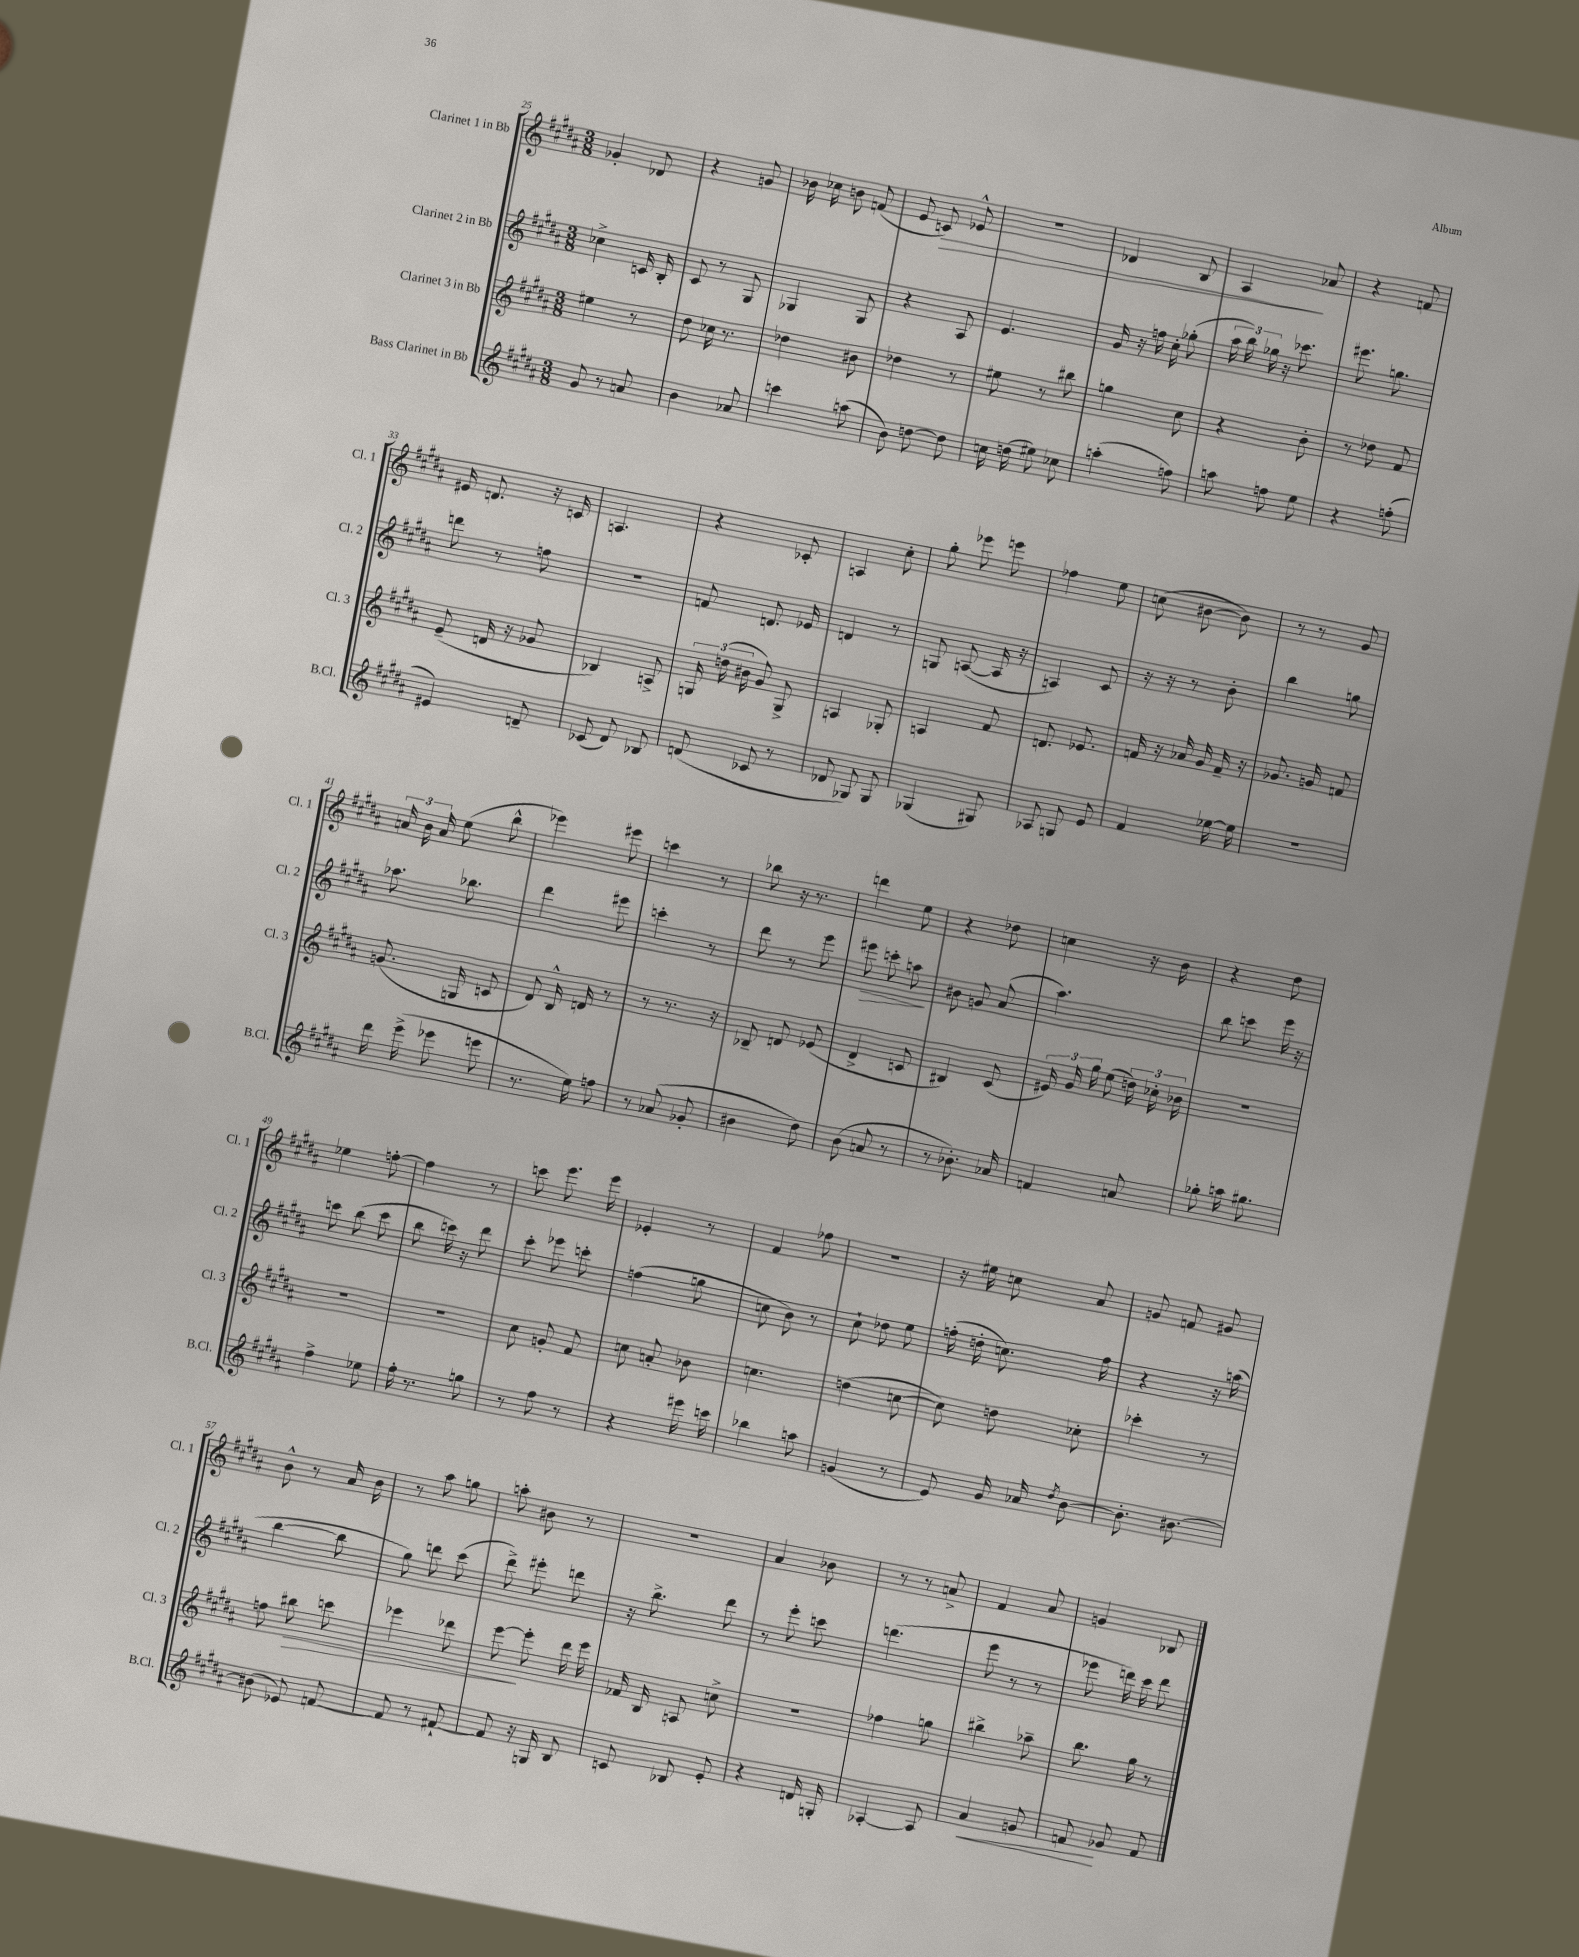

**kern	**kern	**kern	**kern
*staff4	*staff3	*staff2	*staff1
*clefG2	*clefG2	*clefG2	*clefG2
*k[f#c#g#d#a#]	*k[f#c#g#d#a#]	*k[f#c#g#d#a#]	*k[f#c#g#d#a#]
*M3/8	*M3/8	*M3/8	*M3/8
8g#	4ee#	4cc-^	4g-'
8r	.	.	.
8a	8r	16c	8d-
.	.	16B'	.
=	=	=	=
4b	8dd#	8c#	4r
.	16cc-	8r	.
.	8.r	.	.
8a-	.	8G#	8g
=	=	=	=
4ccc	4dd-	4G-	16b-
.	.	.	16cc-
.	.	.	8b
(8aa	8b#	8G-	(8f
=	=	=	=
8b)	4dd-	4r	8e
[8dd	.	.	8c)
8dd]	8r	8A#	8e-^^
=	=	=	=
16cc	8ee#	4.e	4.r
(16dd	.	.	.
8ee#)	8r	.	.
8cc-	8bb#	.	.
=	=	=	=
(4aa'	4gg	16g#	4d-
.	.	16r	.
.	.	16ff	.
.	.	16cc#'	.
8ff)	8cc#	(8gg-'	8B
=	=	=	=
8aa	4r	24aa#	4A#
.	.	24bb)	.
.	.	24gg-	.
8ff	.	16r	.
.	.	8.ccc-	.
8ee	8b'	.	8a-
=	=	=	=
4r	8r	8.eee#	4r
.	8dd-	.	.
.	.	8.gg	.
(8ff'	8f#	.	8f
=	=	=	=
4e#)	(8e~	8ddd	16e#
.	.	.	8.d
.	16d	8r	.
.	16r	.	.
8d~	8g-	8ff	16r
.	.	.	16c
=	=	=	=
(8c-	4B-)	4.r	4.A
8d#)	.	.	.
8B-	8A^	.	.
=	=	=	=
(8d	24G	8f	4r
.	(24dd	.	.
.	24b#	.	.
8c-	8g#)	8.d	.
8r	8G^	.	8c-'
.	.	16e-	.
=	=	=	=
8d-	4A	4d	4A
8G-)	.	.	.
8G-	8G-'	8r	8cc#'
=	=	=	=
(4G-	4A	8G	8gg#'
.	.	([8A	8eee-
8G#)	8f#	16A]	8eee
.	.	16r	.
=	=	=	=
8A-	8.d	4A)	4ff-
8G	.	.	.
.	8.e-	.	.
8e	.	8c#	8ee
=	=	=	=
4f#	16f	16r	(8cc
.	16r	16r	.
.	16a-	8r	[8b#
.	16g#	.	.
[16ee-	16f~	8b'	8b#])
16ee-]	16r	.	.
=	=	=	=
4.r	8.g-	4bb	8r
.	.	.	8r
.	16g	.	.
.	8f	8gg	8g#
=	=	=	=
16ddd#	(8.g	8.aa-	24a
.	.	.	24b
(16eee^	.	.	.
.	.	.	24a
8eee-	.	.	(8ee
.	16G	8.bb-	.
8eee	8c	.	8bb^^
=	=	=	=
8.r	8d#)	4ddd#	4eee-)
.	16B^^	.	.
16ee)	16d	.	.
8ff	8r	8eee#	8eee#
=	=	=	=
8r	8r	4ccc'	4ccc
(8a-	8.r	.	.
8g-'	.	8r	8r
.	16r	.	.
=	=	=	=
4b#	8B-~	8ddd#	8bb-
.	8d	8r	16r
.	.	.	8.r
8dd#)	(8e-	8eee	.
=	=	=	=
(8b	4d#^	8eee#	4ddd
8a	.	8ccc'	.
8r	8c	8aa	8ee
=	=	=	=
8r	4B#)	8b#	4r
8.b-')	.	8g	.
.	(8c#	(8a#	8dd-
16a-	.	.	.
=	=	=	=
4f	24e#)	4.aa#)	4cc
.	24g#	.	.
.	24gg#	.	.
.	(8ee	.	.
8a	24dd)	.	16r
.	24cc-'	.	.
.	.	.	16b
.	24b-	.	.
=	=	=	=
8gg-'	4.r	8bb	4r
16aa	.	8ccc	.
8.gg#	.	.	.
.	.	16eee	8dd#
.	.	16r	.
=	=	=	=
4ff#^	4.r	8ccc	4ee-
.	.	(8bb	.
8ee-	.	8ccc	[8ff'
=	=	=	=
16ff#'	4.r	8bb	4ff]
8.r	.	.	.
.	.	16ccc)	.
.	.	16r	.
8gg	.	8ddd#	8r
=	=	=	=
8r	8cc#	8ccc#'	8ccc
8ff#	8g'	8eee-	8.eee
8r	8f#	8ccc'	.
.	.	.	16eee
=	=	=	=
4r	8cc	(4ff	4e-'
.	8a'	.	.
16eee#	8b-	8gg	8r
16ccc	.	.	.
=	=	=	=
4bb-	4.cc	8cc	4f#
.	.	8b)	.
8aa	.	8r	8ff-
=	=	=	=
(4g	(4dd	8cc#`	4.r
.	.	8dd-	.
8r	[8cc	8ee	.
=	=	=	=
8e)	8cc])	(16ff'	16r
.	.	16dd'	16ee#
16g#	8dd	8.cc)	8cc
16a-	.	.	.
8qdd#	.	.	.
[8b	8cc-'	.	8a#
.	.	16ff	.
=	=	=	=
8.b']	4ccc-'	4r	8g
.	.	.	8f
[8.b#	.	.	.
.	8r	16r	8g#
.	.	(16aa	.
=	=	=	=
(8b#]	8ff	[4bb	8b^^
8e-)	8bb#	.	8r
[8f	8ccc	8bb]	16a#
.	.	.	16b
=	=	=	=
8f]	4eee-	8gg#)	8r
8r	.	8ddd	8aa#
[8f#`	8ddd-	(8ccc#	8gg
=	=	=	=
8f#]	[8eee	8ddd#^)	8aa'
16r	8eee']	8eee#'	8b#
16G	.	.	.
8B	16ddd#	8ddd	8r
.	16eee	.	.
=	=	=	=
8c	16f-	16r	4.r
.	16B	8.bb^	.
8B-	8A	.	.
8e'	8cc^	8ddd#	.
=	=	=	=
4r	4.r	8r	4a#
.	.	8eee'	.
16d	.	8ccc	8b-
16G'	.	.	.
=	=	=	=
[4A-'	4ff-	(4.ddd	8r
.	.	.	8r
8A-]	8gg	.	8a^
=	=	=	=
4a#	4bb#^	8eee	4f#
.	.	8r	.
8g	8aa-~	8r	8a#
=	=	=	=
8f	8.bb	8eee-	4g
8g-	.	16ddd)	.
.	16gg#	16ccc#	.
8f	8r	8ddd	8B-
==	==	==	==
*-	*-	*-	*-
